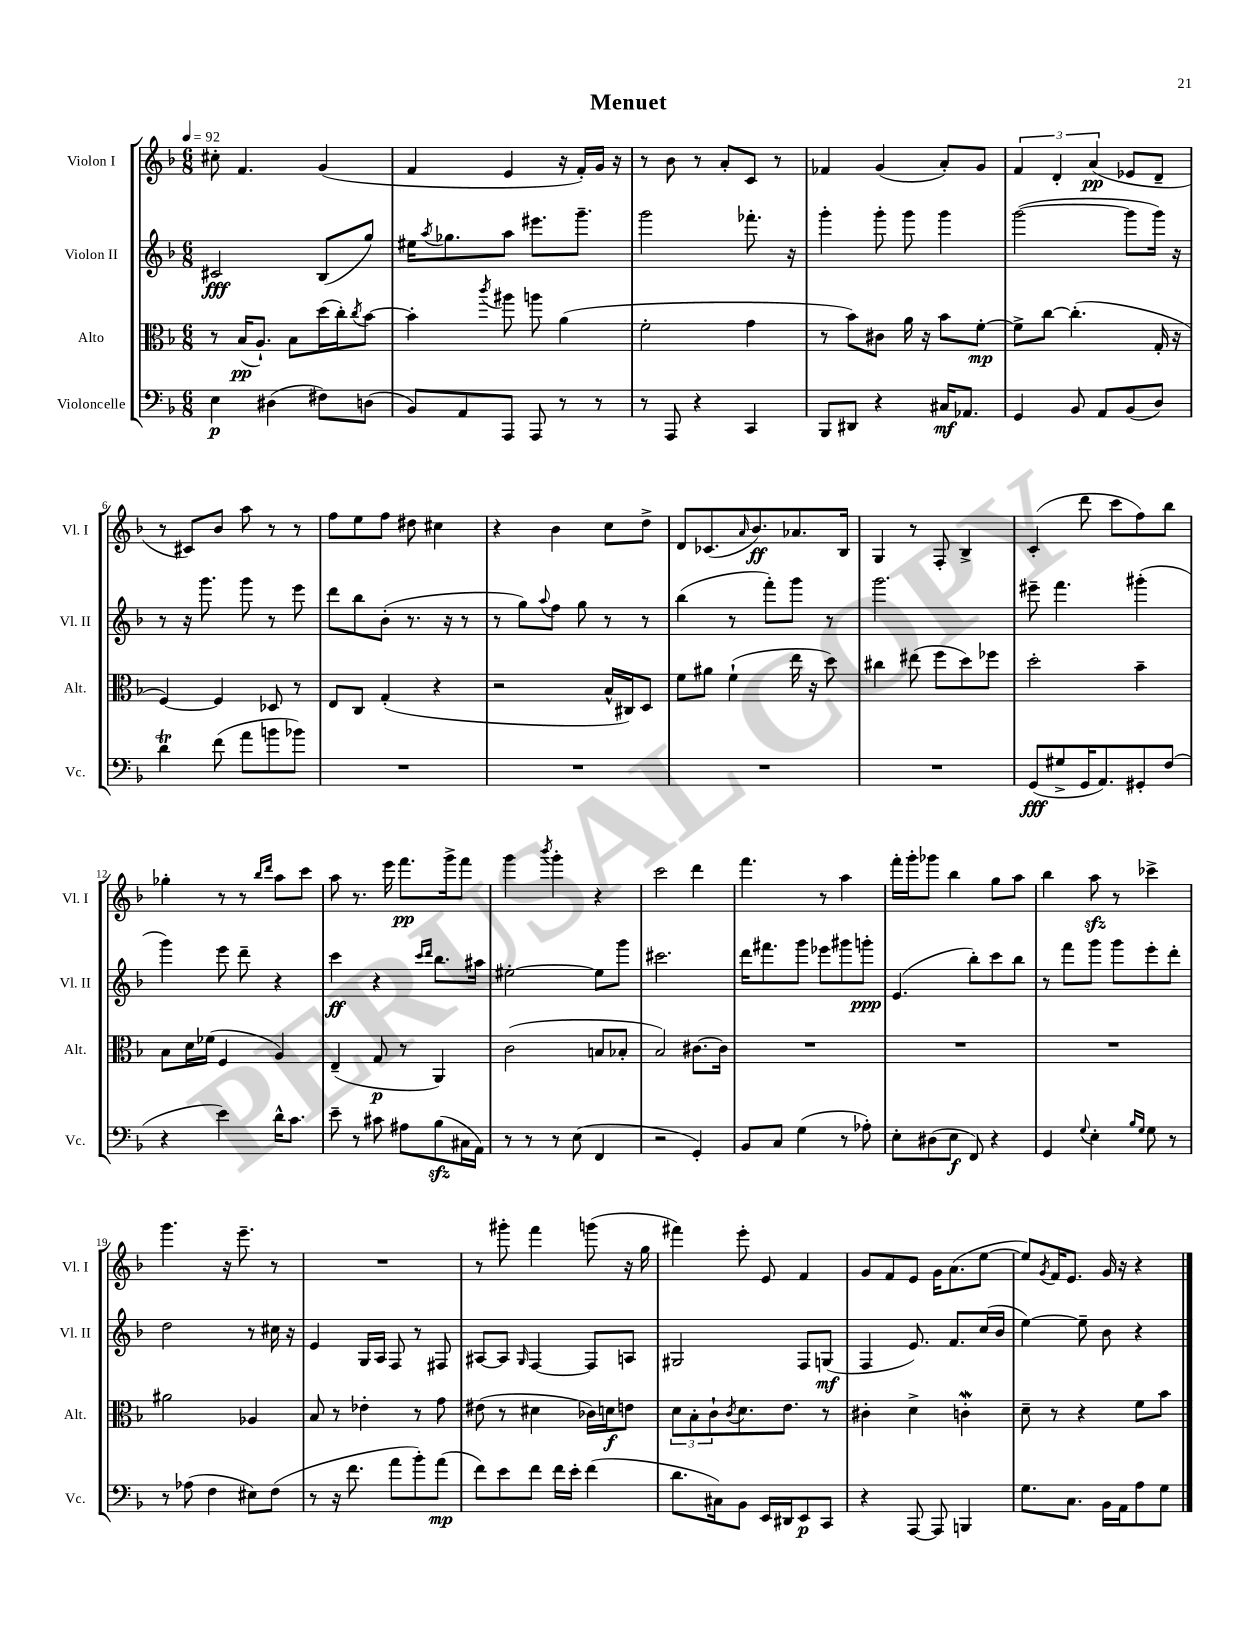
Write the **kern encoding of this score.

**kern	**kern	**kern	**kern
*staff4	*staff3	*staff2	*staff1
*clefF4	*clefC3	*clefG2	*clefG2
*k[b-]	*k[b-]	*k[b-]	*k[b-]
*M6/8	*M6/8	*M6/8	*M6/8
*MM92	*MM92	*MM92	*MM92
4E	8r	2c#	8cc#'
.	(16B-	.	4.f
.	8.A`)	.	.
(4D#	.	.	.
.	8B-	.	.
8F#)	(16dd	(8B-	(4g
.	16cc')	.	.
.	8qcc	.	.
(8D	[8b-	8gg)	.
=	=	=	=
8BB-)	4b-']	16ee#	4f
.	.	8qaa	.
.	.	8.gg-	.
8AA	.	.	.
.	8qccc	.	.
8AAA	8aa#	8aa	4e
8AAA	8aa	8.eee#	.
8r	(4a	.	16r
.	.	8.ggg~	16f')
8r	.	.	16g
.	.	.	16r
=	=	=	=
8r	2f'	2ggg	8r
8AAA	.	.	8b-
4r	.	.	8r
.	.	.	8a'
4CC	4g	8.fff-'	8c
.	.	.	8r
.	.	16r	.
=	=	=	=
8BBB-	8r	4ggg'	4f-
8DD#	8b-)	.	.
4r	8c#	8ggg'	(4g
.	16a	8ggg	.
.	16r	.	.
16C#	8b-	4ggg	8a')
8.AA-	.	.	.
.	[8f'	.	8g
=	=	=	=
4GG	8f^]	([2ggg	6f
.	[8cc	.	.
.	.	.	6d'
8BB-	(4.cc']	.	.
.	.	.	(6a
8AA	.	.	.
(8BB-	.	8ggg]	8e-
8D)	16G'	16ggg)	8d~
.	16r	16r	.
=	=	=	=
4d	[4F)	8r	8r
.	.	16r	8c#)
.	.	8.ggg	.
(8f	4F]	.	8b-
8a	.	8ggg	8aa
8b	8D-	8r	8r
8b-)	8r	8eee	8r
=	=	=	=
2.r	8E	8ddd	8ff
.	8C	8bb-	8ee
.	(4G'	(8b-'	8ff
.	.	8.r	8dd#
.	4r	.	4cc#
.	.	16r	.
.	.	8r	.
=	=	=	=
2.r	2r	8r	4r
.	.	8gg)	.
.	.	8qqaa	.
.	.	8ff	4b-
.	.	8gg	.
.	16B-^^	8r	8cc
.	16C#)	.	.
.	8D	8r	8dd^
=	=	=	=
2.r	8f	(4bb-	8d
.	8a#	.	(8.c-
.	(4f`	8r	.
.	.	.	16qqa
.	.	.	8.b-)
.	.	8fff')	.
.	16ee	8ggg	8.a-
.	16r	.	.
.	8dd)	8r	.
.	.	.	16B-
=	=	=	=
2.r	4cc#	2.ggg	4G
.	(8ee#	.	8r
.	8ff	.	8F'
.	8dd)	.	4B-^
.	8ff-	.	.
=	=	=	=
(8GG	2dd'	8eee#~	(4c'
8G#^	.	4.fff	.
16GG	.	.	8ddd
8.AA)	.	.	.
.	.	.	8ccc
8GG#'	4b-~	(4ggg#'	8ff)
(8F	.	.	8bb-
=	=	=	=
4r	8B-	4ggg)	4gg-'
.	16d	.	.
.	(16f-	.	.
4e)	4F	8eee	8r
.	.	8ddd~	8r
.	.	.	16qqbb-
.	.	.	16qqddd
16d^^	4A)	4r	8aa
8.c	.	.	.
.	.	.	8ccc
=	=	=	=
8e~	(4E~	4ccc	8aa
8r	.	.	8.r
8c#	8G	4r	.
.	.	.	16eee
8A#	8r	.	8.fff
.	.	16qqccc	.
.	.	16qqddd	.
(8B-	4AA)	8.bb-	.
.	.	.	16ggg^
16C#	.	.	8fff
16AA)	.	16aa#	.
=	=	=	=
8r	(2c	[2ee#'	4ggg
8r	.	.	.
.	.	.	8qbbb-
8r	.	.	4ggg'
(8E	.	.	.
4FF	8B	8ee#]	4r
.	8B-'	8ggg	.
=	=	=	=
2r	2B-)	2.ccc#	2ccc
4GG')	[8.c#	.	4ddd
.	16c#]	.	.
=	=	=	=
8BB-	2.r	16ddd	4.fff
.	.	8.fff#	.
8C	.	.	.
(4G	.	8ggg	.
.	.	8eee-	8r
8r	.	8ggg#	4aa
8A-')	.	8ggg'	.
=	=	=	=
8E'	2.r	(4.e	16fff'
.	.	.	16ggg'
(8D#	.	.	8ggg-
8E	.	.	4bb-
8FF)	.	8bb-')	.
4r	.	8ccc	8gg
.	.	8bb-	8aa
=	=	=	=
4GG	2.r	8r	4bb-
.	.	8fff	.
8qqG	.	.	.
4E'	.	8ggg	8aa
.	.	8ggg	8r
16qqB-	.	.	.
16qqG	.	.	.
8G	.	8eee'	4ccc-^
8r	.	8ddd'	.
=	=	=	=
8r	2a#	2dd	4.ggg
(8A-	.	.	.
4F	.	.	.
.	.	.	16r
.	.	.	8.eee~
8E#)	4A-	8r	.
(8F	.	16cc#	8r
.	.	16r	.
=	=	=	=
8r	8B-	4e	2.r
16r	8r	.	.
8.f	.	.	.
.	4e-'	16G	.
.	.	16A	.
8a	.	8F	.
8b-')	8r	8r	.
(8a	8g	8F#	.
=	=	=	=
8f)	(8e#	[8A#	8r
8e	8r	8A#]	8ggg#'
.	.	16qqG	.
8f	4d#	[4F	4fff
16f	.	.	.
16e'	.	.	.
(4f	16c-)	8F]	(8ggg
.	16d	.	.
.	8e	8A	16r
.	.	.	16gg
=	=	=	=
8.d	12d	2G#	4fff#)
.	12B-'	.	.
.	12c`	.	.
16C#)	.	.	.
.	8qc	.	.
8BB-	8.d	.	8eee'
16EE	.	.	8e
16DD#	8.e	.	.
8EE	.	8F	4f
8CC	8r	(8G	.
=	=	=	=
4r	4c#'	4F	8g
.	.	.	8f
[8AAA	4d^	8.e)	8e
8AAA]	.	.	16g
.	.	8.f	(8.a
4BBB	4c'	.	.
.	.	(16cc	[8ee
.	.	16b-	.
=	=	=	=
8.G	8d~	[4ee)	8ee])
.	.	.	8qg
.	8r	.	16f
8.C	.	.	8.e
.	4r	8ee~]	.
16BB-	.	8b-	16g
16AA	.	.	16r
8A	8f	4r	4r
8G	8b-	.	.
==	==	==	==
*-	*-	*-	*-
